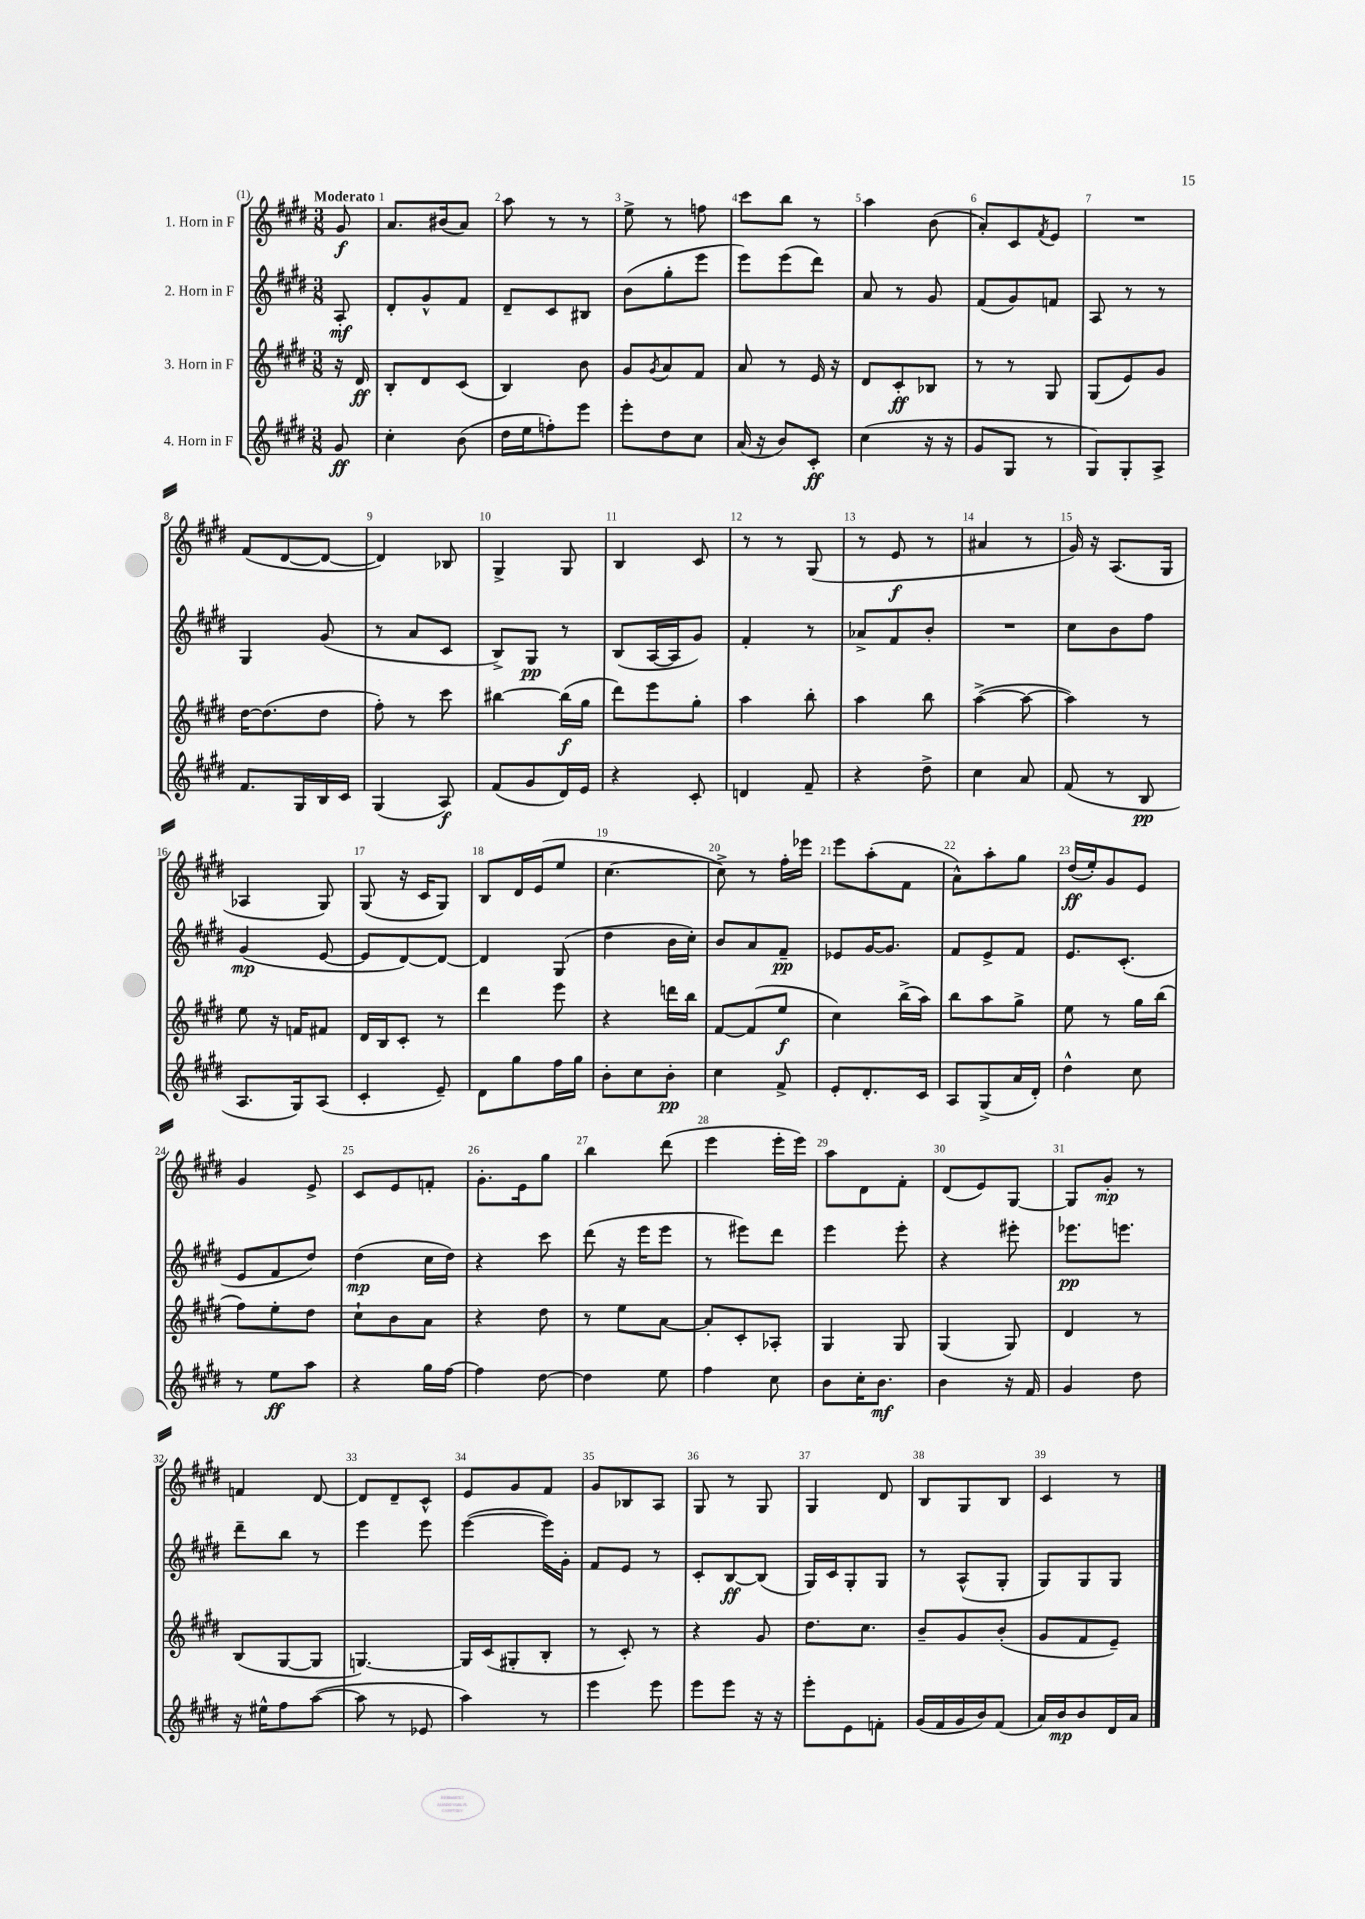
<<
\new StaffGroup <<
\new Staff = "s0" \with { instrumentName = "1. Horn in F" } {
    \clef treble \key e \major \numericTimeSignature \time 3/8 \partial 8 \tempo "Moderato"
    gis'8\f |
    a'8. bis'16( a'8) |
    a''8 r8 r8 |
    e''8-> r8 f''8 |
    cis'''8 b''8 r8 |
    a''4 b'8( |
    a'8-.) cis'8 \acciaccatura { fis'8 } e'8 |
    R4. |
    fis'8( dis'8~ dis'8~ |
    dis'4) bes8 |
    gis4-> gis8 |
    b4 cis'8 |
    r8 r8 gis8( |
    r8 e'8\f r8 |
    ais'4 r8 |
    gis'16) r16 a8.( gis16 |
    aes4 gis8) |
    gis8( r16 cis'16 gis8) |
    b8 dis'16 e'16( e''8 |
    cis''4.~ |
    cis''8->) r8 fis''16-. ees'''16 |
    e'''8 a''8-.( fis'8 |
    a'8-^) a''8-. gis''8 |
    dis''16\ff( e''16-.) gis'8 e'8 |
    gis'4 e'8-> |
    cis'8 e'8 f'8-. |
    gis'8.-. e'16 gis''8 |
    b''4 dis'''8( |
    e'''4 e'''16-. e'''16) |
    a''8 dis'8 fis'8-. |
    dis'8( e'8) gis8~ |
    gis8 gis'8-.\mp r8 |
    f'4 dis'8~ |
    dis'8 dis'8-- cis'8-^ |
    e'8 gis'8 fis'8 |
    gis'8 bes8 a8 |
    gis8 r8 gis8 |
    gis4 dis'8 |
    b8 gis8 b8 |
    cis'4 r8 \bar "|." |
}
\new Staff = "s1" \with { instrumentName = "2. Horn in F" } {
    \clef treble \key e \major \numericTimeSignature \time 3/8 \partial 8
    a8-.\mf |
    dis'8-. gis'8-^ fis'8 |
    dis'8-- cis'8 bis8 |
    b'8( gis''8-. e'''8 |
    e'''8) e'''8( dis'''8) |
    a'8 r8 gis'8 |
    fis'8( gis'8) f'8 |
    a8 r8 r8 |
    gis4 gis'8( |
    r8 a'8 cis'8 |
    b8->) gis8\pp r8 |
    b8( a16~ a16 gis'8) |
    fis'4-. r8 |
    aes'8-> fis'8 b'8-. |
    R4. |
    cis''8 b'8 fis''8 |
    gis'4\mp( e'8~ |
    e'8 dis'8~) dis'8~ |
    dis'4 gis8( |
    dis''4 b'16 cis''16-.) |
    b'8 a'8 fis'8--\pp |
    ees'8 gis'16~ gis'8. |
    fis'8 e'8-> fis'8 |
    e'8. cis'8.-.( |
    e'8 fis'8 dis''8) |
    dis''4\mp( cis''16 dis''16) |
    r4 cis'''8 |
    dis'''8( r16 e'''16 e'''8 |
    r8 eis'''8) dis'''8 |
    e'''4 e'''8-. |
    r4 eis'''8-. |
    ees'''8.\pp e'''8. |
    dis'''8-- b''8 r8 |
    e'''4 e'''8 |
    e'''4~( e'''16) gis'16-. |
    fis'8 e'8 r8 |
    cis'8-. b8~\ff b8( |
    gis16) cis'16 gis8-. gis8 |
    r8 a8-^( gis8-. |
    gis8) gis8 gis8 \bar "|." |
}
\new Staff = "s2" \with { instrumentName = "3. Horn in F" } {
    \clef treble \key e \major \numericTimeSignature \time 3/8 \partial 8
    r16 dis'16\ff |
    b8-. dis'8 cis'8( |
    b4) b'8 |
    gis'8 \acciaccatura { gis'8 } a'8 fis'8 |
    a'8 r8 e'16 r16 |
    dis'8 cis'8-.\ff bes8 |
    r8 r8 gis8 |
    gis8( e'8) gis'8 |
    dis''16~ dis''8.( dis''8 |
    fis''8-.) r8 cis'''8 |
    bis''4~ bis''16\f( gis''16 |
    dis'''8) e'''8 gis''8-. |
    a''4 b''8-. |
    a''4 b''8 |
    a''4~->( a''8~ |
    a''4) r8 |
    e''8 r16 f'16 fis'8 |
    dis'16 b16 cis'8-. r8 |
    dis'''4 e'''8 |
    r4 d'''16 b''16 |
    fis'8~ fis'8( e''8\f |
    cis''4) b''16->( a''16) |
    b''8 a''8 gis''8-> |
    e''8 r8 gis''16 b''16( |
    fis''8) e''8-. dis''8 |
    cis''8-! b'8 a'8 |
    r4 dis''8 |
    r8 e''8 a'8~ |
    a'8-. cis'8-. aes8-. |
    gis4 gis8 |
    gis4( gis8) |
    dis'4 r8 |
    b8( gis8~ gis8 |
    g4.~) |
    g16 cis'16( gis8-. b8-. |
    r8 cis'8-.) r8 |
    r4 gis'8 |
    dis''8. cis''8. |
    b'8-- gis'8 b'8-.( |
    gis'8 fis'8 e'8--) \bar "|." |
}
\new Staff = "s3" \with { instrumentName = "4. Horn in F" } {
    \clef treble \key e \major \numericTimeSignature \time 3/8 \partial 8
    gis'8\ff |
    cis''4-. b'8( |
    dis''16 e''16 f''8-.) e'''8 |
    e'''8-. dis''8 cis''8 |
    a'16( r16 b'8) cis'8-.\ff |
    cis''4( r16 r16 |
    gis'8 gis8 r8 |
    gis8) gis8-. a8-> |
    fis'8. gis16 b16 cis'16 |
    gis4( a8\f) |
    fis'8( gis'8 dis'16) e'16 |
    r4 cis'8-. |
    d'4 fis'8-- |
    r4 dis''8-> |
    cis''4 a'8 |
    fis'8( r8 b8\pp |
    a8. gis16) a8( |
    cis'4-. e'8--) |
    dis'8 gis''8 fis''16 gis''16 |
    b'8-. cis''8 b'8-.\pp |
    cis''4 fis'8-> |
    e'8-. dis'8.-. cis'16 |
    a8 gis8->( a'16 dis'16-.) |
    dis''4-^ cis''8 |
    r8 e''8\ff a''8 |
    r4 gis''16 fis''16~ |
    fis''4 dis''8~ |
    dis''4 e''8 |
    fis''4 cis''8 |
    b'8 cis''16-. b'8.\mf |
    b'4 r16 fis'16 |
    gis'4 dis''8 |
    r16 eis''16-^ fis''8 a''8~( |
    a''8 r8 ees'8 |
    a''4) r8 |
    e'''4 e'''8 |
    e'''8 e'''8 r16 r16 |
    e'''8-. e'8 f'8-. |
    gis'16( fis'16 gis'16 b'16) fis'8( |
    a'16) b'16\mp b'8 dis'16 a'16 \bar "|." |
}
>>
>>
\layout { \context { \Score \override BarNumber.break-visibility = ##(#f #t #t) barNumberVisibility = #all-bar-numbers-visible } }
